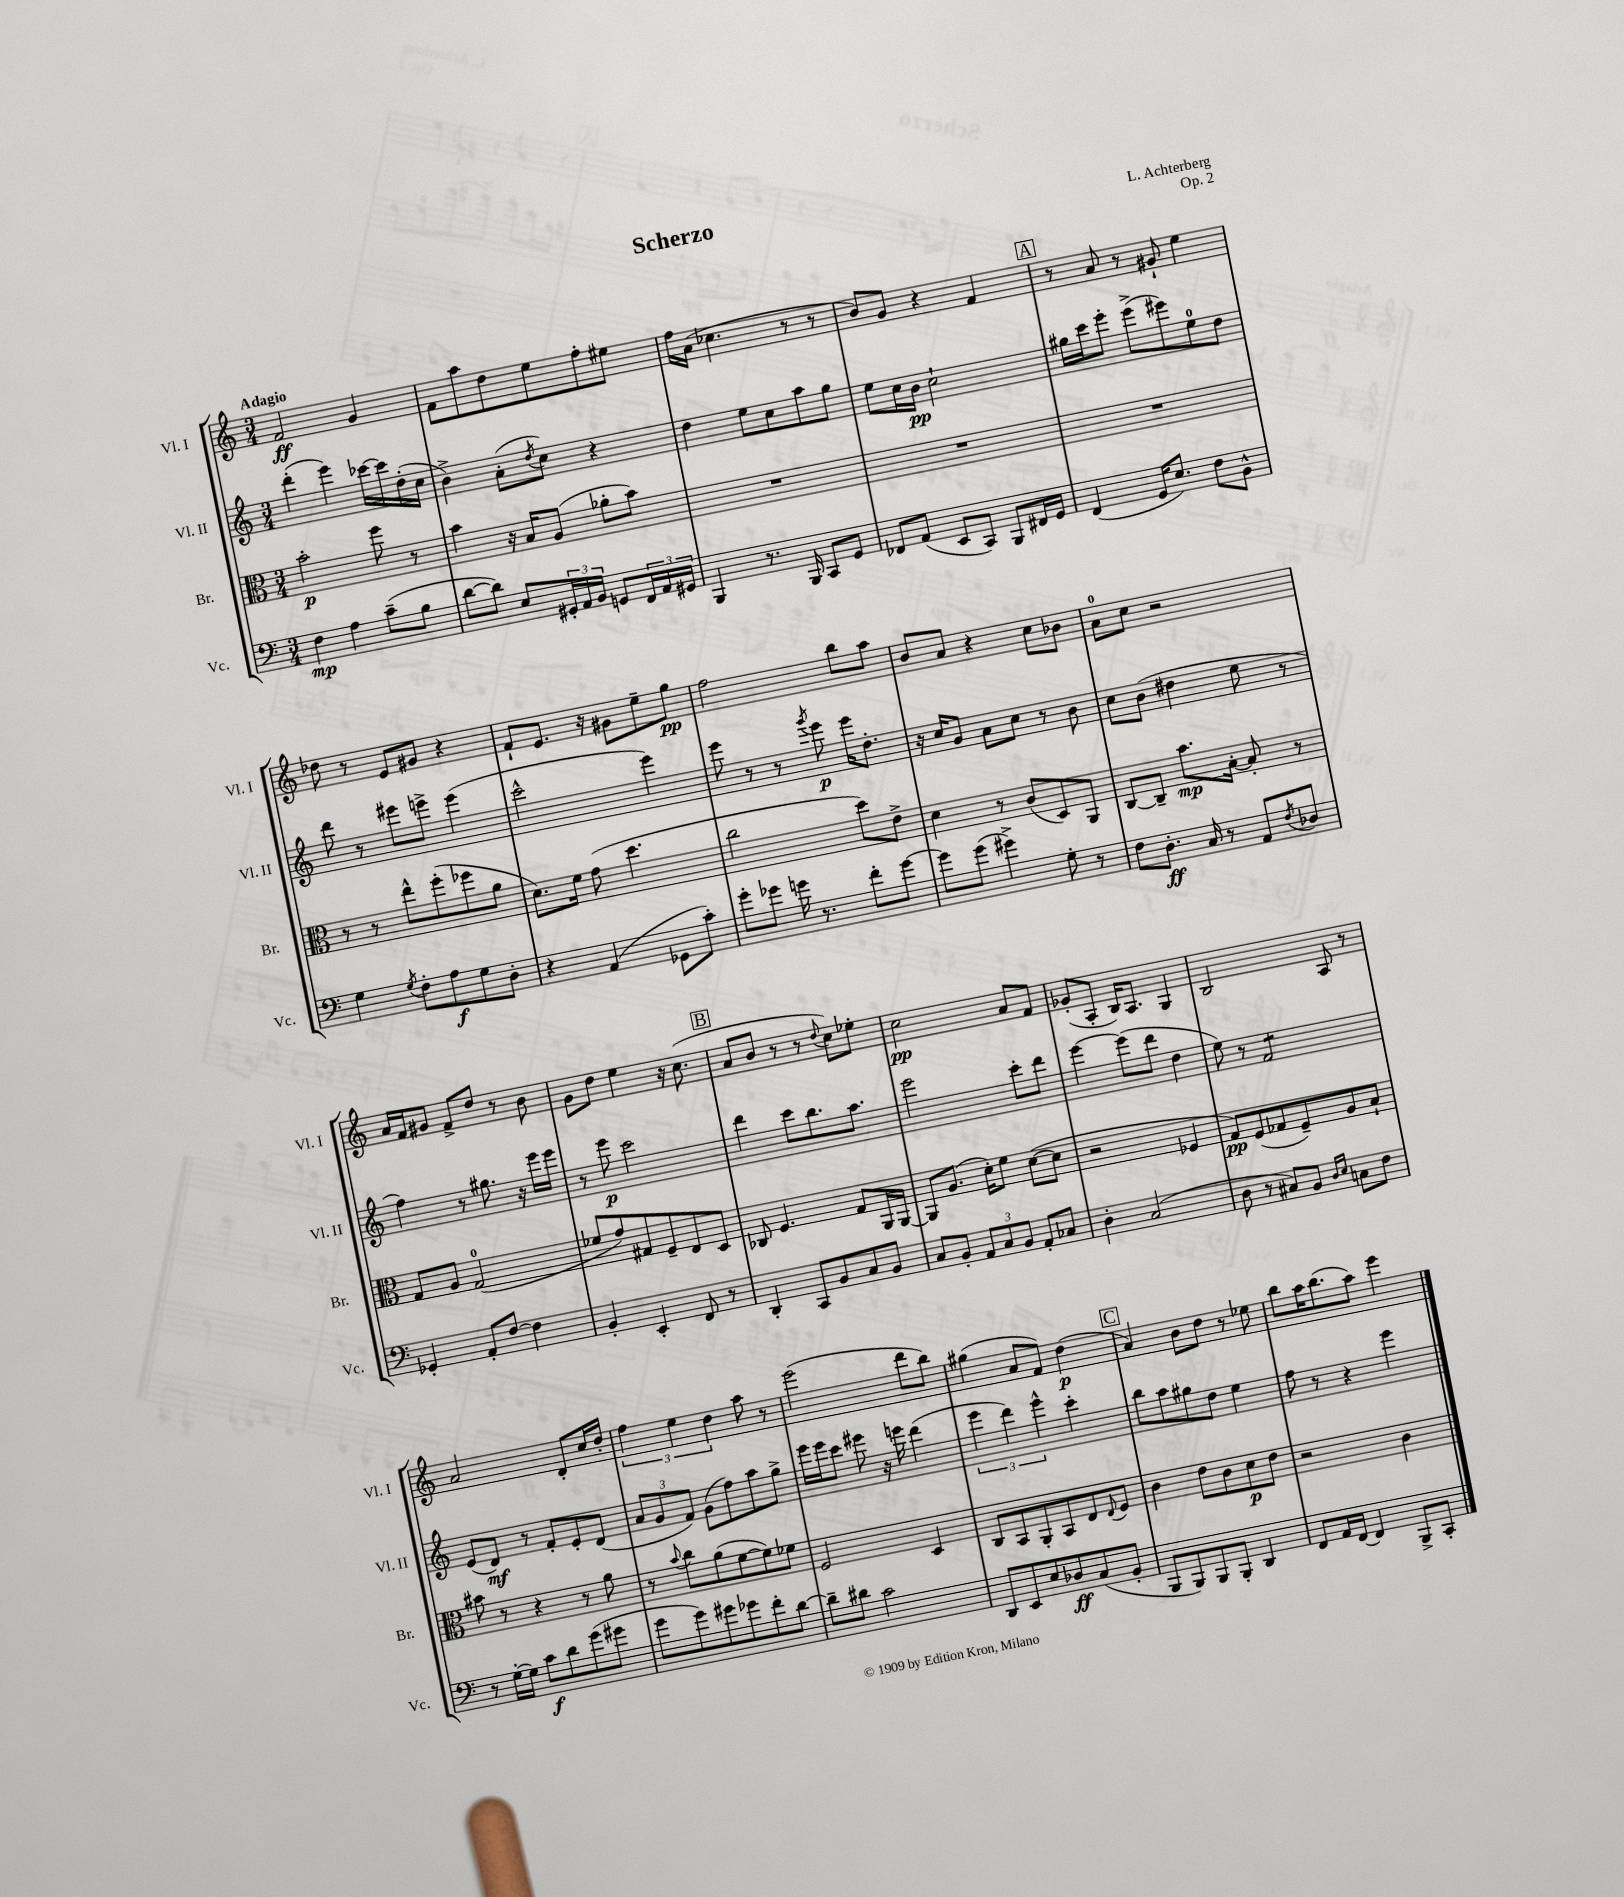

**kern	**kern	**kern	**kern
*staff4	*staff3	*staff2	*staff1
*clefF4	*clefC3	*clefG2	*clefG2
*k[]	*k[]	*k[]	*k[]
*M3/4	*M3/4	*M3/4	*M3/4
4F	2b'	(4ddd'	2f
4A	.	4eee)	.
(8c~	8ff	[16ccc-	4g
.	.	16ccc-]	.
8B	8r	(16dd'	.
.	.	16cc	.
=	=	=	=
[8d	4b	4b^)	8f
8d])	.	.	8aa
8E	16r	(8a'	8dd
.	16B	.	.
.	.	8qdd	.
24GG#'	(8A	8cc)	8ee
24AA	.	.	.
24BB	.	.	.
8GG	8a-'	4r	8ff'
24FF	8b)	.	8ee#
24AA	.	.	.
24GG#	.	.	.
=	=	=	=
4BBB	2.r	4dd	16ff
.	.	.	(16a
.	.	.	4.cc-
8.r	.	8ee	.
.	.	8cc	.
16BBB	.	.	.
8CC	.	8aa	8r
8GG	.	8gg	8r
=	=	=	=
8FF-	2.r	8ee	8b)
(8AA	.	16cc	8g
.	.	16b	.
8EE	.	2cc`	4r
8CC)	.	.	.
8BBB	.	.	4f
16FF#	.	.	.
16GG	.	.	.
=	=	=	=
(4FF	2.r	16gg#	8r
.	.	16ccc	.
.	.	8eee'	8a
16GG	.	(8eee^	8r
8.E)	.	.	.
.	.	8eee#)	8g#`
8F	.	8ee	4ee
8BB^^	.	8dd	.
=	=	=	=
4G	8r	8ddd	8dd-
.	8r	8r	8r
8qG	.	.	.
8F'	8ee^^	8eee#	8e
8A	(8ff'	8eee^	8g#
8G	8ff-	(4eee	4r
8D'	8a	.	.
=	=	=	=
4r	8.d)	2ccc^^	8f`
.	.	.	8.e
.	16f	.	.
(4AA	(8g	.	.
.	.	.	16r
.	4.dd	.	8g#
8GG-	.	4eee)	8ee~
8c')	.	.	8gg
=	=	=	=
8g'	2cc	8eee	2ff
8g-	.	8r	.
16g	.	8r	.
8.r	.	.	.
.	.	8qggg	.
.	.	8eee	.
8f'	8dd)	16eee	8bb
.	.	8.dd'	.
[8g	8e^	.	8aa
=	=	=	=
8g]	4d	16r	8b
.	.	16cc	.
(8g	.	8g	8a
4g#^)	8r	8a	4r
.	(8c	8cc	.
8G'	8D)	8r	8cc
8r	8AA	8b	8b-
=	=	=	=
8F	[8C	8cc	8a
8.D'	8C~]	(8b	8cc
.	8.b	4dd#	2r
16C	.	.	.
8r	.	.	.
.	[16B'	.	.
8AA	8B']	8ee	.
8qF	.	.	.
8D-	8r	8r	.
=	=	=	=
4GG-'	8G	4ff)	16a
.	.	.	16f
.	8A	.	8g#
8AA'	(2G	8r	8f^
[8F	.	8.gg#	8dd
4F]	.	.	8r
.	.	16r	.
.	.	16eee	8b
.	.	16eee	.
=	=	=	=
4BB'	8f-	8r	8g
.	8g)	8eee	8dd
4EE'	8G#	2ccc	4ee
.	8F~	.	.
8FF	8E	.	16r
.	.	.	(8.cc
8r	8D	.	.
=	=	=	=
4DD'	8C-	4ddd	8a
.	4.F	.	8b
8CC	.	8ccc	8r
8BB	.	8.bb	8r
.	.	.	8qqdd
8C	8G	.	8cc)
.	.	8.aa	.
8BB	16AA	.	8ee-'
.	[16AA	.	.
=	=	=	=
8C	8AA]	2eee	2cc
8BB'	(8.A	.	.
12AA	.	.	.
.	16d')	.	.
12C	.	.	.
.	8f	.	.
12BB	.	.	.
8AA'	([8d	8ccc'	8a
8C-	8d]	8ddd	8f
=	=	=	=
4D'	2r	[4eee	(8g-'
.	.	.	8A'
(2C	.	(8eee]	16B)
.	.	.	8.A
.	.	8ddd	.
.	4F-	4dd	4G
=	=	=	=
8D	8G)	8ee)	2B
8r	(8F	8r	.
8C#)	8G-	2f	.
8BB	8F~)	.	.
16qqD	.	.	.
16qqE	.	.	.
8C	8A	.	8A
8F	8B`	.	8r
=	=	=	=
8r	8b#	(8e	2a
[16G'	8r	8d)	.
16G]	.	.	.
8c	4r	8r	.
8d	.	8f'	.
(8g	8r	8e'	8d'
8g#	8a	(8d	16cc
.	.	.	16dd'
=	=	=	=
8g	8r	12a	6ff
.	.	12g	.
.	8qqb	.	.
8g)	8cc	.	.
.	.	12f)	6ee
8g#	(8a	(8g	.
.	.	.	6dd
8g-	[8f	8ff)	.
8f'	8f])	8aa	8aa
[8d	8f-	8gg^	8r
=	=	=	=
8d~]	2F	16eee	(2eee
.	.	16eee	.
8d#	.	8ccc	.
2c	.	8eee#	.
.	.	16r	.
.	.	16eee	.
.	4D	(4ddd	8ddd
.	.	.	8bb)
=	=	=	=
8DD	8C	6eee	(4gg#
8EE	8BB	.	.
.	.	6ddd)	.
8E	8AA'	.	8a
.	.	6eee^^	.
8D-	8BB	.	8f)
(8C	8E	4ccc'	(4dd
.	8qqE	.	.
8BB'	8F	.	.
=	=	=	=
8BBB	4c	8bb	4a)
8BBB)	.	8aa	.
8BBB	8e	8gg#	8b
8BBB'	8c	8dd	8dd
4DD	8d	4ee	8r
.	8e	.	8ee-
=	=	=	=
8FF	2r	8ff	8bb
16AA	.	8r	16aa
[16FF	.	.	(8.bb
4FF]	.	4r	.
.	.	.	8aa)
8BBB^	4c	4eee	4eee
8CC'	.	.	.
==	==	==	==
*-	*-	*-	*-
